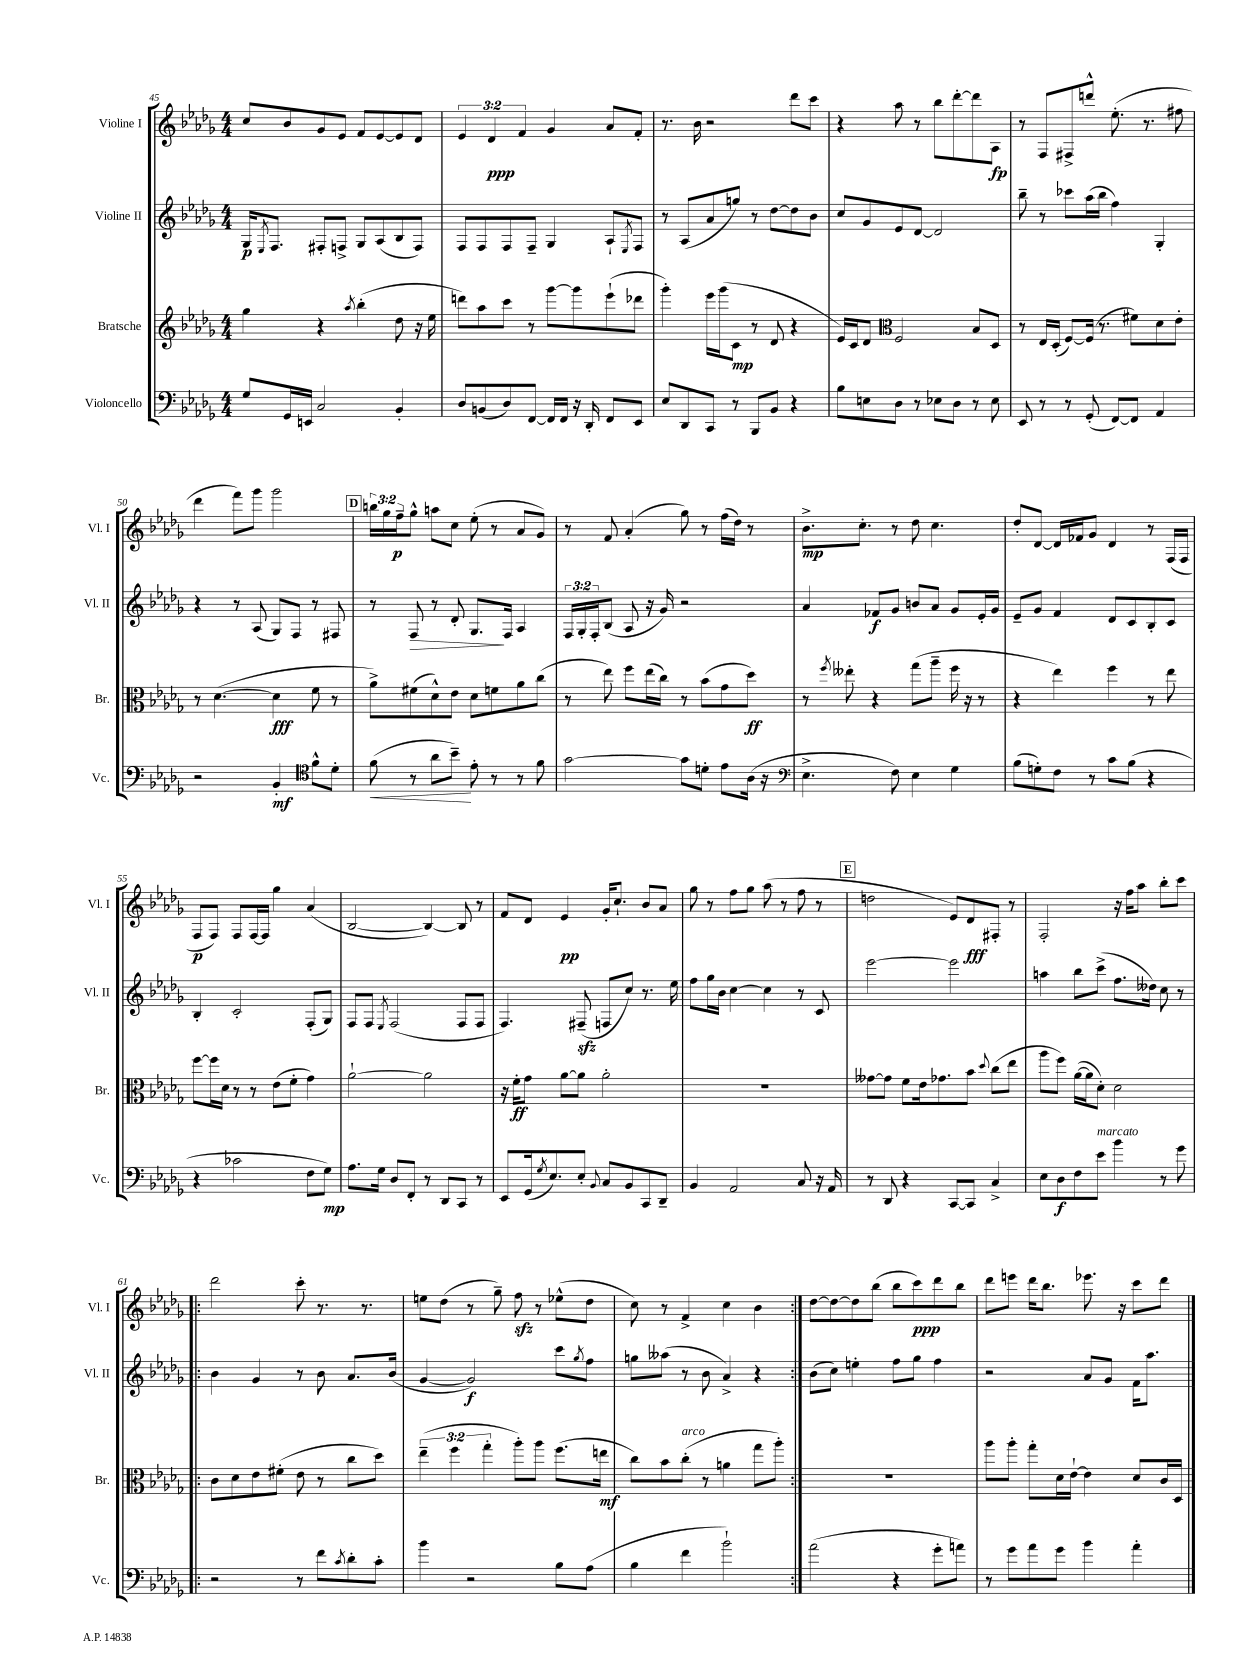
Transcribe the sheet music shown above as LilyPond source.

<<
\new StaffGroup <<
\new Staff = "s0" \with { instrumentName = "Violine I" shortInstrumentName = "Vl. I" } {
    \clef treble \key des \major \numericTimeSignature \time 4/4 \override Staff.TupletNumber.text = #tuplet-number::calc-fraction-text
    c''8 bes'8 ges'8 ees'8 f'8 ees'8~ ees'8 des'8 |
    \tuplet 3/2 { ees'4 des'4\ppp f'4 } ges'4 aes'8 f'8-. |
    r8. bes'16 r2 des'''8 c'''8 |
    r4 aes''8 r8 bes''8 des'''8~-. des'''8 aes8\fp |
    r8 f8 fis8-> d'''8-^ ees''8.-.( r8. fis''8 |
    des'''4 f'''8) ges'''8 ges'''2 |
    \mark \markup { \box "D" } \tuplet 3/2 { b''16 ges''16 f''16--\p } ges''8-^ a''8 c''8 ees''8-.( r8 aes'8 ges'8) |
    r8 f'8 aes'4-.( ges''8) r8 f''16( des''16) r8 |
    bes'8.->\mp c''8.-. r8 des''8 c''4. |
    des''8-. des'8~ des'16 fes'16 ges'8 des'4 r8 f16( f16 |
    f8\p f8) f8 f16~ f16 ges''4 aes'4( |
    bes2~ bes4~) bes8 r8 |
    f'8 des'8 ees'4\pp ges'16-. c''8.-! bes'8 aes'8 |
    ges''8 r8 f''8 ges''8 aes''8( r8 f''8 r8 |
    \mark \markup { \box "E" } d''2 ees'8) des'8\fff fis8-. r8 |
    f2-. r16 f''16 aes''8 bes''8-. c'''8 |
    \repeat volta 2 { des'''2 c'''8-. r8. r8. |
    e''8 des''8( r8 ges''8--) f''8\sfz r8 ees''8-^( des''8 |
    c''8) r8 f'4-> c''4 bes'4 | }
    des''8~ des''8~ des''8 bes''8( bes''8 c'''8\ppp) des'''8 bes''8 |
    des'''8 e'''8 des'''16 bes''8. ees'''8. r16 c'''8 des'''8 \bar "|." |
}
\new Staff = "s1" \with { instrumentName = "Violine II" shortInstrumentName = "Vl. II" } {
    \clef treble \key des \major \numericTimeSignature \time 4/4 \override Staff.TupletNumber.text = #tuplet-number::calc-fraction-text
    ges16\p \acciaccatura { ees8 } f8. fis8-. f8-> ges8 aes8( bes8 f8) |
    f8 f8 f8 f8-- ges4 aes8-! \acciaccatura { ees8 } f8 |
    r8 aes8( aes'8 g''8) r8 des''8~ des''8 bes'8 |
    c''8 ges'8 ees'8 des'8~ des'2 |
    bes''8-- r8 ces'''8 aes''16( bes''16 f''4) ges4-. |
    r4 r8 aes8( ges8) f8 r8 fis8 |
    \mark \markup { \box "D" } r8 f8\> r8 des'8-. ges8.\! f16 aes4 |
    \tuplet 3/2 { f16 ges16-. f16-. } bes8( aes8 r16 ges'16) r2 |
    aes'4 fes'8\f ges'8 b'8 aes'8 ges'8 ees'16-. ges'16 |
    ees'8-- ges'8 f'4 des'8 c'8 bes8-. c'8 |
    bes4-. c'2-. f8-.( ges8) |
    f8 f8 \acciaccatura { ees8 } f2( f8 f8 |
    f4.) fis8--\sfz( f8 c''8) r8. ees''16 |
    f''8 ges''16 bes'16 c''4~ c''4 r8 c'8 |
    \mark \markup { \box "E" } ees'''2~ ees'''2 |
    a''4 bes''8 c'''8->( f''8. deses''16) c''8 r8 |
    \repeat volta 2 { bes'4 ges'4 r8 bes'8 aes'8. bes'16( |
    ges'4~ ges'2\f) c'''8 \acciaccatura { ges''8 } f''8 |
    g''8 aeses''8( r8 bes'8 aes'4->) r4 | }
    bes'8( c''8) e''4-. f''8 ges''8 f''4 |
    r2 aes'8 ges'8 f'16 aes''8. \bar "|." |
}
\new Staff = "s2" \with { instrumentName = "Bratsche" shortInstrumentName = "Br." } {
    \clef treble \key des \major \numericTimeSignature \time 4/4 \override Staff.TupletNumber.text = #tuplet-number::calc-fraction-text
    ges''4 r4 \acciaccatura { aes''8 } bes''4-.( des''8 r16 ees''16 |
    d'''8) aes''8 c'''8 r8 ges'''8~ ges'''8 ees'''8-!( des'''8 |
    ges'''4-.) ees'''16 ges'''16( c'8\mp r8 des'8 r4 |
    ees'16) c'16 des'8 \clef alto f2 bes8 des8 |
    r8 ees16 des16-.( f8~) f16( r8. fis'8) des'8 ees'8-. |
    r8 des'4.~( des'4\fff f'8 r8 |
    \mark \markup { \box "D" } aes'8->) fis'8( des'8-^) ees'8 des'8 f'8 aes'8 c''8( |
    r8 ees''8) f''8 ees''16( c''16) r8 bes'8( ges'8 des''8\ff) |
    r8 \acciaccatura { f''8 } eeses''8-. r4 ges''8( aes''8-- f''16 r16 r8 |
    r4 ees''4) f''4 r8 ees''8 |
    f''8~ f''16 des'16 r8 r8 ees'8( f'8-. ges'4) |
    aes'2~-! aes'2 |
    r16 f'16-.\ff ges'8 aes'8~ aes'8 aes'2-. |
    R1 |
    \mark \markup { \box "E" } geses'8~ geses'8 f'8 ees'16 ges'8. bes'8 \appoggiatura { des''8 } c''8( ees''8 |
    aes''8 f''8) aes'16~( aes'16 des'8-.) des'2 |
    \repeat volta 2 { c'8 des'8 ees'8 fis'8-.( ees'8 r8 c''8 des''8) |
    \tuplet 3/2 { ees''4--( f''4 ges''4-. } aes''8-.) aes''8 f''8.( e''16\mf |
    c''8) bes'8 c''8-.^\markup { \italic "arco" }( r8 a'4 ges''8 aes''8-.) | }
    R1 |
    aes''8 aes''8-. ges''8-. des'16 ees'16~-! ees'4 des'8 c'16 des16 \bar "|." |
}
\new Staff = "s3" \with { instrumentName = "Violoncello" shortInstrumentName = "Vc." } {
    \clef bass \key des \major \numericTimeSignature \time 4/4
    ges8 ges,16 e,16 c2 bes,4-. |
    des8 b,8( des8) f,8~ f,16 f,16 r16 des,16-. f,8 ees,8 |
    ees8 des,8 c,8 r8 bes,,8 bes,8 r4 |
    bes8 e8 des8 r8 ees8 des8 r8 ees8 |
    ees,8 r8 r8 ges,8-.( f,8~) f,8 aes,4 |
    r2 bes,4-.\mf \clef tenor f'8-^ des'8-. |
    \mark \markup { \box "D" } f'8\<( r8 aes'8 bes'8--\!) ees'8-. r8 r8 f'8 |
    ges'2~ ges'8 d'8-. ees'8 aes16( r16 |
    \clef bass ees4.-> f8) ees4 ges4 |
    bes8( g8-.) f8 r8 c'8 bes8( r4 |
    r4 ces'2 f8 ges8\mp) |
    aes8. ges16 des8 f,8-. r8 des,8 c,8 r8 |
    ees,8 ges,16( \acciaccatura { ges8 } ees8.) ees8-. \appoggiatura { bes,8 } c8 bes,8 c,8 des,8-- |
    bes,4 aes,2 c8 r16 aes,16 |
    \mark \markup { \box "E" } r8 des,8 r4 c,8~ c,8 c4-> |
    ees8 des8\f f8 ees'8^\markup { \italic "marcato" } bes'4 r8 ges'8 |
    \repeat volta 2 { r2 r8 f'8 \acciaccatura { c'8 } des'8-. c'8-. |
    bes'4 r2 bes8 aes8( |
    bes4 f'4 bes'2-!) | }
    aes'2( r4 ges'8-. a'8) |
    r8 ges'8 aes'8 ges'8 bes'4 aes'4-. \bar "|." |
}
>>
>>
\layout { \context { \Score currentBarNumber = #45 } }
